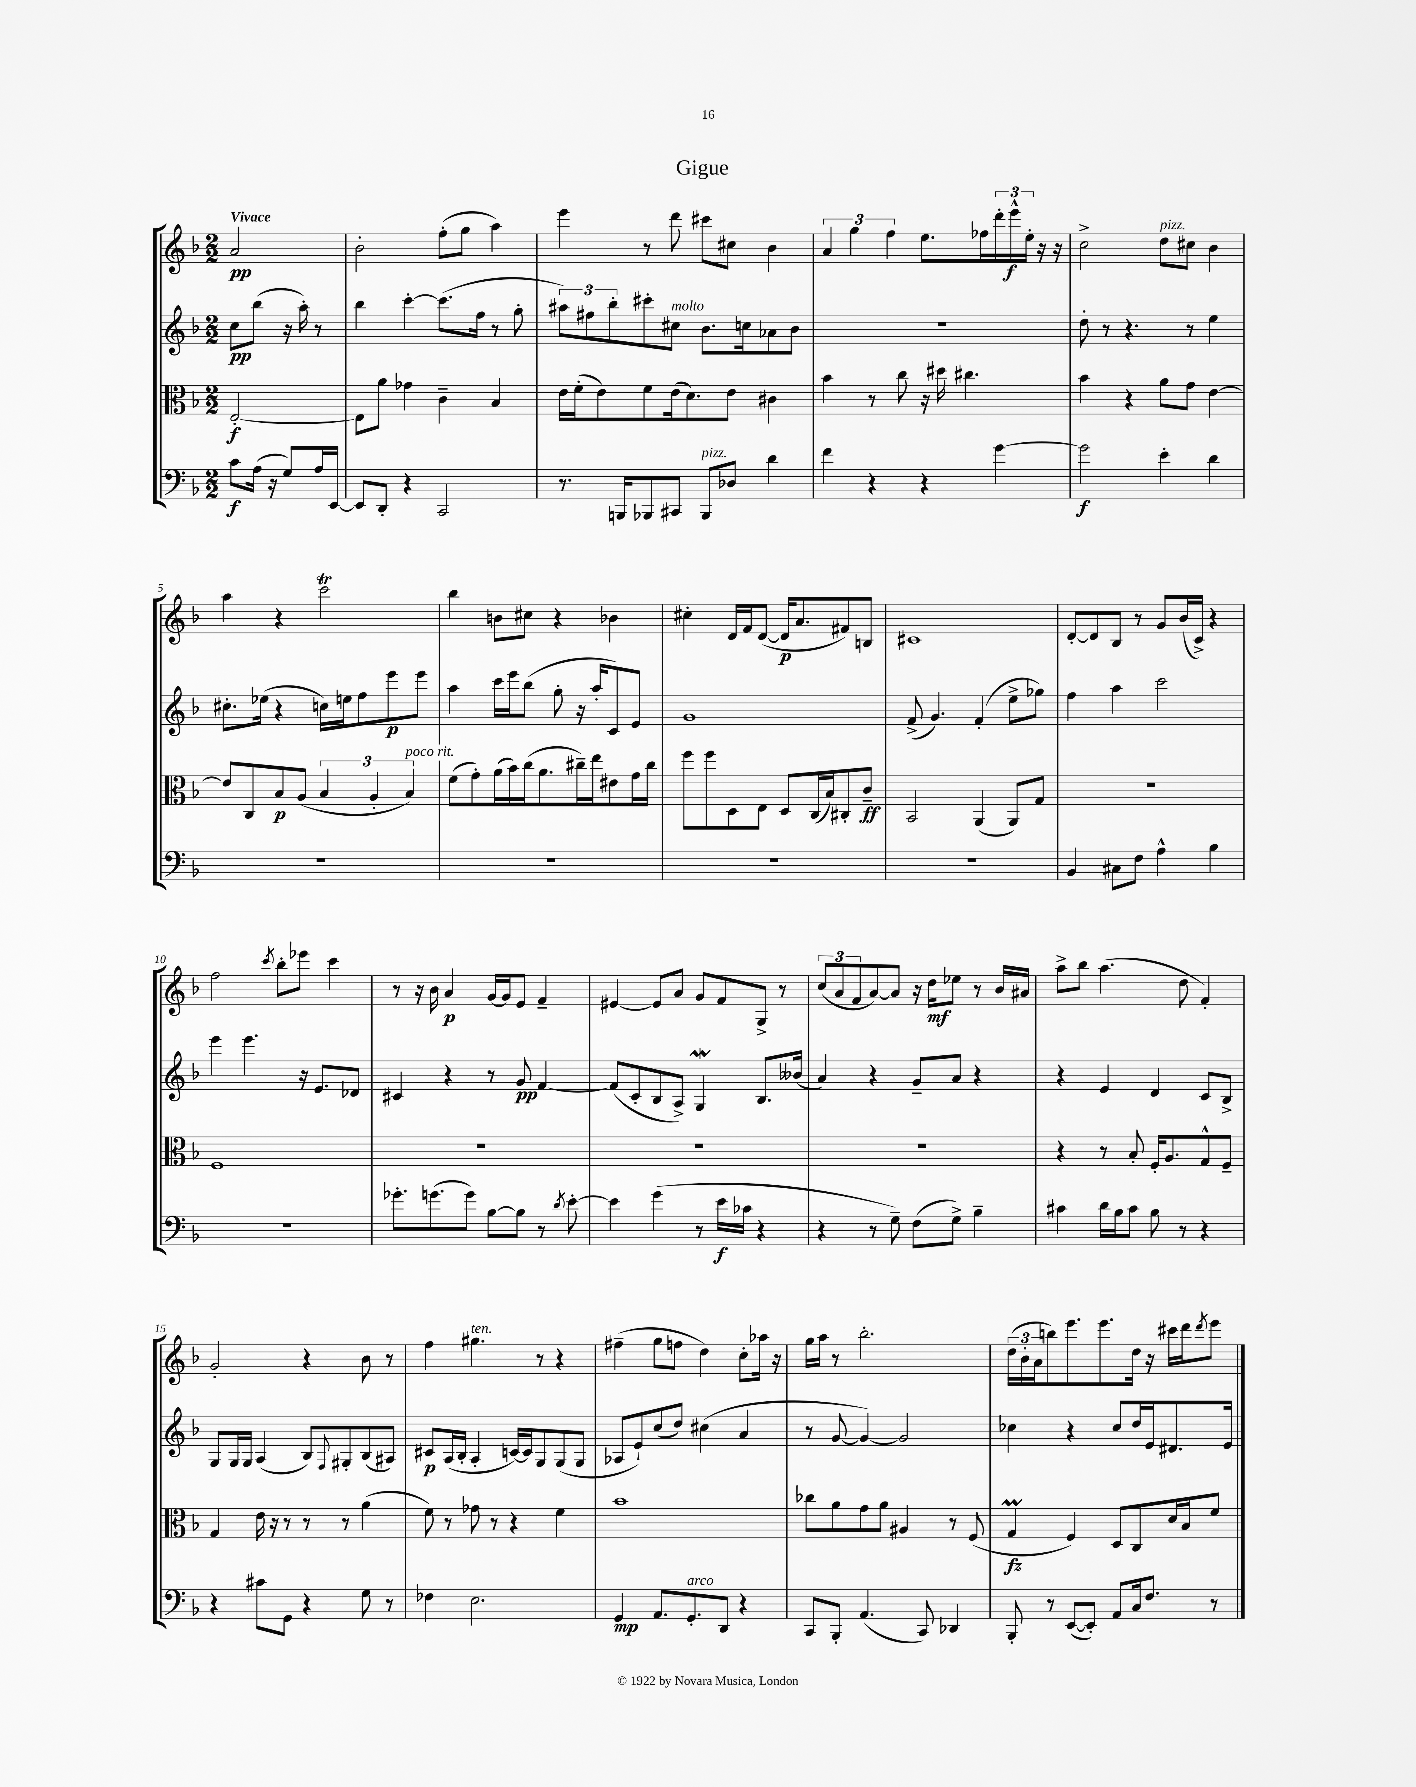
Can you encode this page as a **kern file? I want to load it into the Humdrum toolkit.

**kern	**kern	**kern	**kern
*staff4	*staff3	*staff2	*staff1
*clefF4	*clefC3	*clefG2	*clefG2
*k[b-]	*k[b-]	*k[b-]	*k[b-]
*M2/2	*M2/2	*M2/2	*M2/2
8c	[2E'	8cc	2a
(16A	.	(8bb-	.
16r	.	.	.
8G)	.	16r	.
.	.	16aa')	.
16A	.	8r	.
[16EE	.	.	.
=	=	=	=
8EE]	8E]	4bb-	2b-'
8DD'	8a	.	.
4r	4g-	[4ccc'	.
2CC	4c~	(8.ccc]	(8ff'
.	.	.	8gg
.	.	16ff	.
.	4B-	8r	4aa)
.	.	8gg'	.
=	=	=	=
8.r	16e	12aa#)	4eee
.	(16f'	.	.
.	.	12ff#	.
.	8e)	.	.
.	.	12bb-'	.
16BBB	.	.	.
8BBB-	8f	8ccc#'	8r
8CC#	(16e	8cc#	8ddd
.	8.d)	.	.
8BBB-	.	8.b-	8ccc#
8D-	8e	.	8cc#
.	.	16cc	.
4d	4c#	8a-	4b-
.	.	8b-	.
=	=	=	=
4f	4b-	1r	6a
.	.	.	6gg
4r	8r	.	.
.	.	.	6ff
.	8cc	.	.
4r	16r	.	8.ee
.	16dd#	.	.
.	4.cc#	.	.
.	.	.	16ff-
[4g	.	.	24ddd'
.	.	.	24eee^^
.	.	.	24ee'
.	.	.	16r
.	.	.	16r
=	=	=	=
2g]	4b-	8dd'	2cc^
.	.	8r	.
.	4r	4.r	.
4e'	8a	.	8dd
.	8g	8r	8cc#
4d	[4e	4ee	4b-
=	=	=	=
1r	8e]	8.cc#'	4aa
.	8C	.	.
.	.	(16ee-	.
.	8B-	4r	4r
.	(8A	.	.
.	6B-	16cc)	2ccc
.	.	16ee	.
.	.	8ff	.
.	6A'	.	.
.	.	8eee	.
.	6B-)	.	.
.	.	8eee	.
=	=	=	=
1r	(8f	4aa	4bb-
.	8g')	.	.
.	(16a	16ccc	8b
.	16b-)	16eee	.
.	(16cc	(8bb-	8cc#
.	8.a	.	.
.	.	8gg'	4r
.	16cc#~)	16r	.
.	16ee	16aa'	.
.	8e#	8c)	4b-
.	16g	8e	.
.	16cc#	.	.
=	=	=	=
1r	8ff	1g	4cc#'
.	8ff	.	.
.	8D	.	16d
.	.	.	16f
.	8E	.	([8d
.	8D	.	16d]
.	.	.	8.a
.	(16C	.	.
.	16B-)	.	.
.	8C#'	.	8f#)
.	8c~	.	8B
=	=	=	=
1r	2BB-	(8f^	1c#
.	.	4.g)	.
.	(4AA	(4f'	.
.	8AA)	8ee^	.
.	8G	8gg-)	.
=	=	=	=
4BB-	1r	4ff	[8d'
.	.	.	8d]
8C#	.	4aa	8B-
8F	.	.	8r
4A^^	.	2ccc	8g
.	.	.	(16b-
.	.	.	16c^)
4B-	.	.	4r
=	=	=	=
1r	1F	4eee	2ff
.	.	4.eee	.
.	.	.	8qccc
.	.	.	8bb-'
.	.	16r	8eee-
.	.	8.e	.
.	.	.	4ccc
.	.	8d-	.
=	=	=	=
8.g-'	1r	4c#	8r
.	.	.	16r
(8.g	.	.	16b-
.	.	4r	4a
8g)	.	.	.
[8B-	.	8r	[16g
.	.	.	16g]
8B-]	.	8g	8e
8r	.	[4f	4f~
8qd	.	.	.
[8e'	.	.	.
=	=	=	=
4e]	1r	(8f]	[4e#
.	.	8c'	.
(4g	.	8B-	8e#]
.	.	8A^)	8a
8r	.	4G	8g
16e	.	.	8f
16c-	.	.	.
4r	.	8.B-	8G^
.	.	.	8r
.	.	(16b--	.
=	=	=	=
4r	1r	4a)	(12cc
.	.	.	12a
.	.	.	12f
8r	.	4r	[8a)
8G~)	.	.	8a]
(8F	.	8g~	16r
.	.	.	16dd
8G^)	.	8a	8ee-
4B-~	.	4r	8r
.	.	.	16b-
.	.	.	16a#
=	=	=	=
4c#	4r	4r	8aa^
.	.	.	8bb-
16d	8r	4e	(4.aa
16B-	.	.	.
8c#	8B-'	.	.
8B-	16F'	4d	.
.	8.A	.	.
8r	.	.	8dd
4r	8G^^	8c	4f')
.	8F~	8B-^	.
=	=	=	=
4r	4G	8G	2g'
.	.	16G	.
.	.	16G	.
8c#	16e	(4A	.
.	16r	.	.
8GG	8r	.	.
4r	8r	8B-)	4r
.	.	8qqF	.
.	8r	8G#'	.
8G	(4a	(8B-	8b-
8r	.	8A#)	8r
=	=	=	=
4F-	8f)	8c#	4ff
.	8r	(16A	.
.	.	16B-'	.
2.E	8g-	4A'	4.gg#
.	8r	.	.
.	4r	[16c)	.
.	.	16c]	.
.	.	8G	8r
.	4f	(8G	4r
.	.	8G	.
=	=	=	=
4GG	1b-	8A-	(4ff#~
.	.	8e`)	.
8.AA	.	(8cc	8gg
.	.	8dd)	8ff
8.GG'	.	.	.
.	.	(4cc#	4dd)
8DD	.	.	.
4r	.	4a	8cc'
.	.	.	16aa-
.	.	.	16r
=	=	=	=
8CC	8cc-	8r	16gg
.	.	.	16aa
8BBB-'	8a	[8g	8r
(4.AA	8g	4g_)	2.bb-'
.	8a	.	.
.	4A#	2g]	.
8CC)	.	.	.
4DD-	8r	.	.
.	(8F	.	.
=	=	=	=
8BBB-'	4G	4cc-	(24dd
.	.	.	24b-'
.	.	.	24a
8r	.	.	8bb)
([8EE	4F)	4r	8.eee
8EE'])	.	.	.
.	.	.	8.eee
8AA	8D	8cc-	.
16C	8C	16dd	16dd
8.F	.	16e	16r
.	16d	8.d#	16ccc#
.	16B-	.	16ddd
.	.	.	8qddd
8r	8f	.	8eee
.	.	16e	.
==	==	==	==
*-	*-	*-	*-
